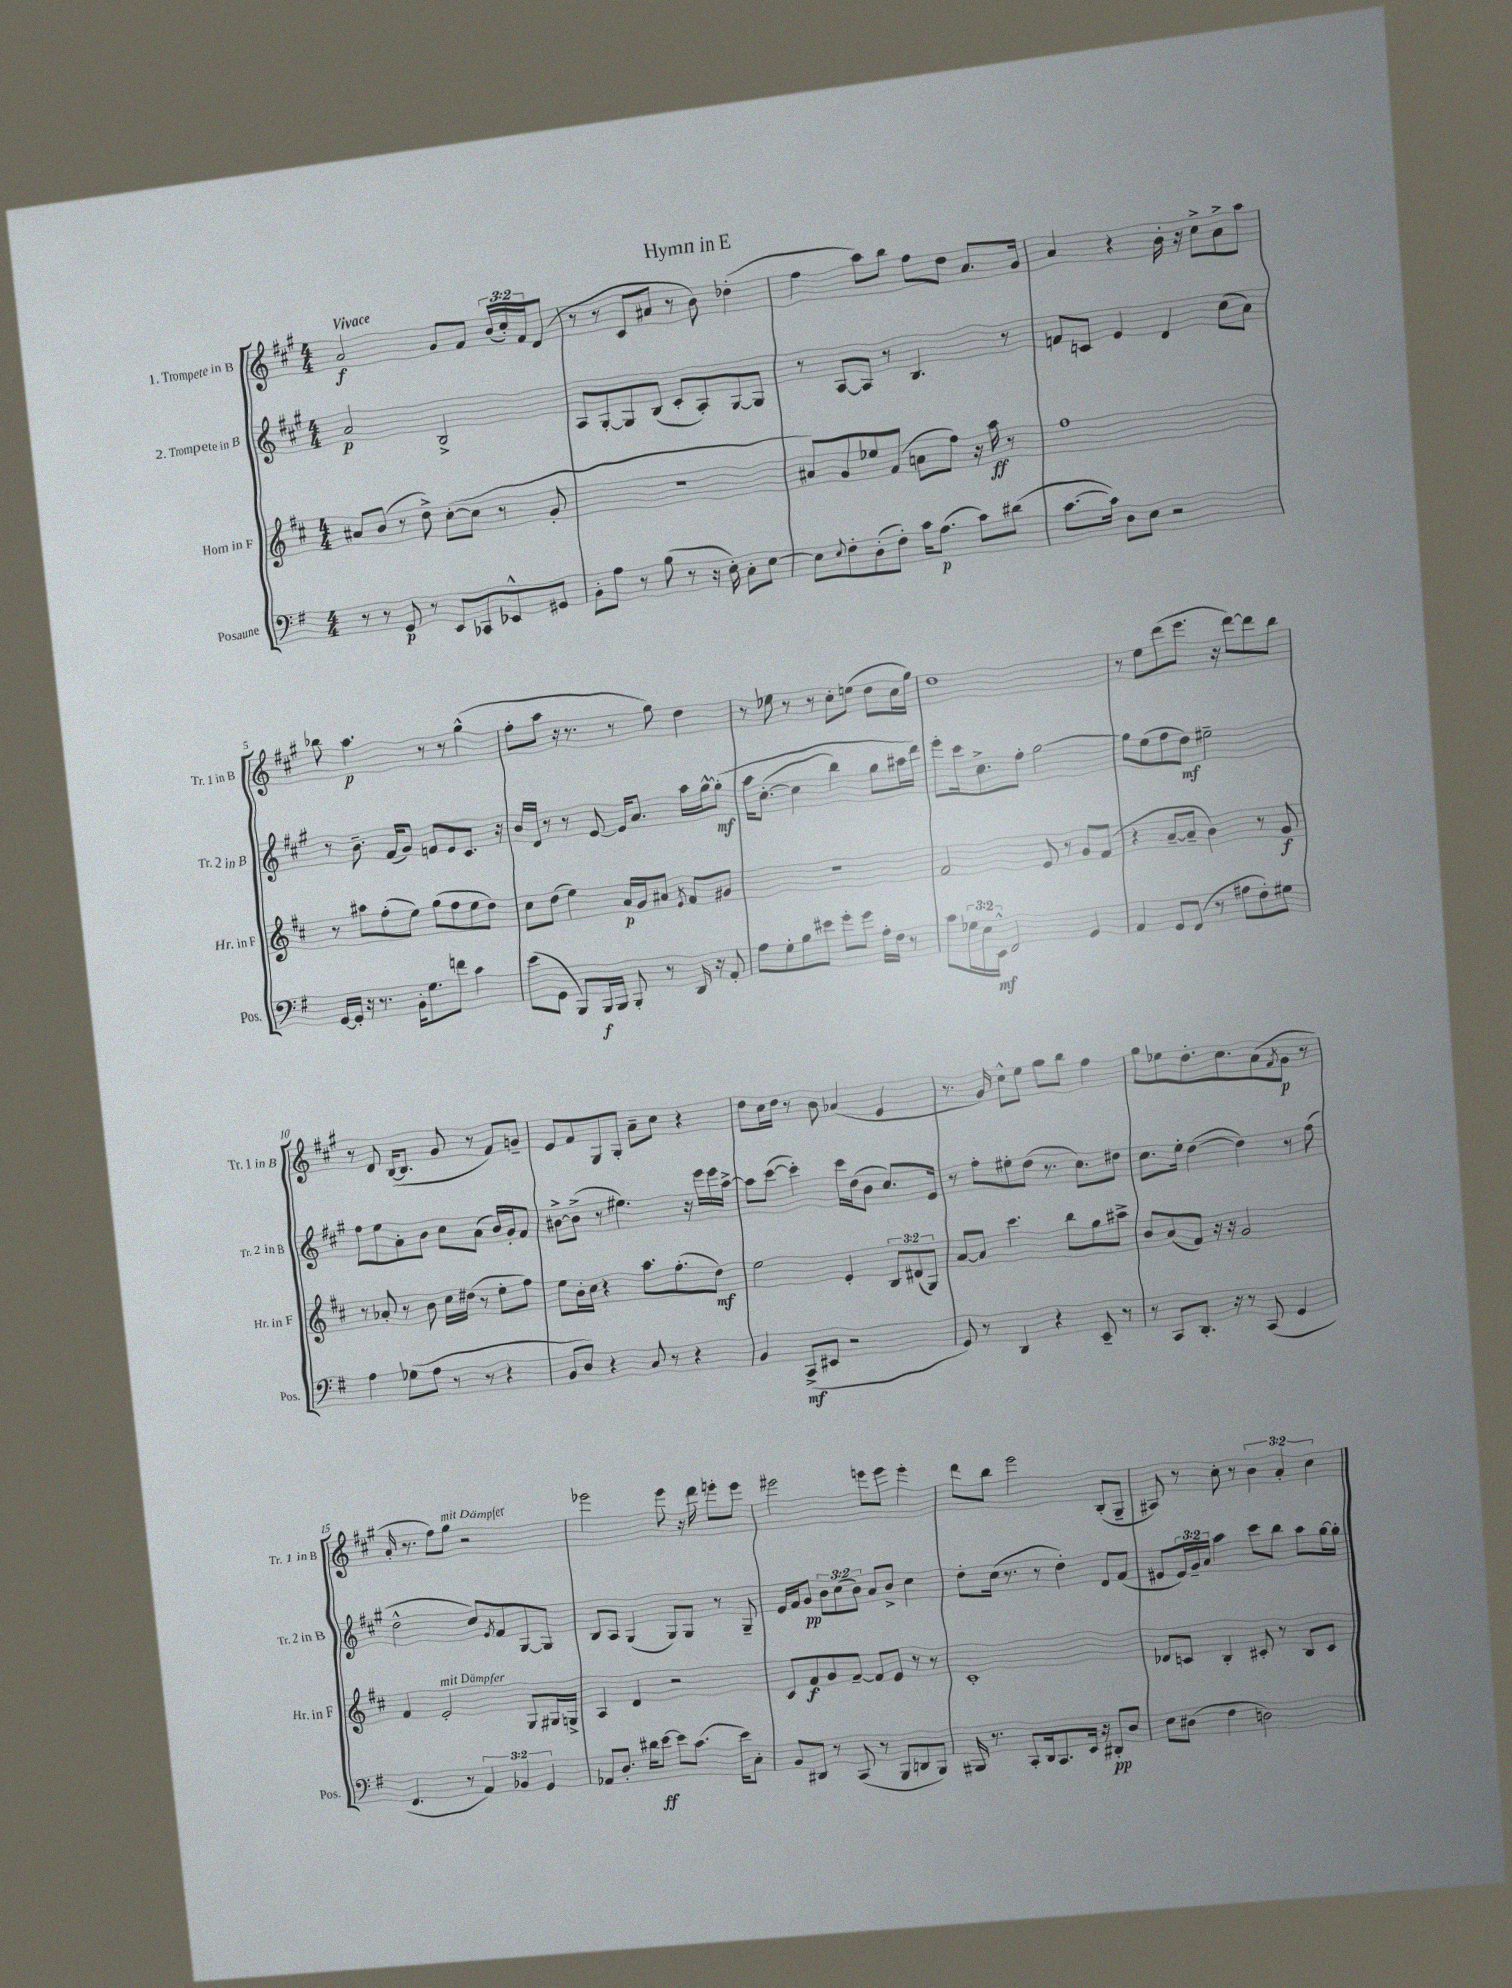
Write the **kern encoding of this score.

**kern	**dynam	**kern	**dynam	**kern	**dynam	**kern	**dynam
*part4	*part4	*part3	*part3	*part2	*part2	*part1	*part1
*staff4	*staff4	*staff3	*staff3	*staff2	*staff2	*staff1	*staff1
*I"Posaune	*	*I"Horn in F	*	*I"2. Trompete in B	*	*I"1. Trompete in B	*
*I'Pos.	*	*I'Hr. in F	*	*I'Tr. 2 in B	*	*I'Tr. 1 in B	*
*clefF4	*	*clefG2	*	*clefG2	*	*clefG2	*
*k[f#]	*	*k[f#c#]	*	*k[f#c#g#]	*	*k[f#c#g#]	*
*M4/4	*	*M4/4	*	*M4/4	*	*M4/4	*
=1	=1	=1	=1	=1	=1	=1	=1
!	!	!	!	!	!	!LO:TX:a:B:t=Vivace	!
8r	.	8a#X/L	.	2a/	p	2a/	f
8r	.	(8b/J	.	.	.	.	.
8GG/	p	8r	.	.	.	.	.
8r	.	8dd^\)	.	.	.	.	.
8EE/L	.	([8cc#'\L	.	2B^/	.	8g#/L	.
8CC-X/	.	8cc#\J]	.	.	.	8f#/J	.
8EE-X^^/	.	8r	.	.	.	(24b/LL	.
.	.	.	.	.	.	24cc#'/)	.
.	.	.	.	.	.	24f#/J	.
8GG#X/J	.	8g'/	.	.	.	(8d/J	.
=2	=2	=2	=2	=2	=2	=2	=2
8BB'\L	.	1r	.	8A/L	.	8r	.
8A\J	.	.	.	[8G#'/	.	8r	.
8r	.	.	.	8G#/]	.	8c#/L	.
(8B\	.	.	.	(8B/J	.	8a#X/J	.
8r	.	.	.	8c#'/L	.	8r	.
16r	.	.	.	8A'/)	.	8b\)	.
16E'\)	.	.	.	.	.	.	.
8C'\L	.	.	.	[8G#/	.	(4dd-X'\	.
[8E\J	.	.	.	8G#/J]	.	.	.
=3	=3	=3	=3	=3	=3	=3	=3
8E\L]	.	8a#X/L)	.	8r	.	4ff#\	.
8qqE/	.	.	.	.	.	.	.
8F#'\	.	8g/	.	[8A/L	.	.	.
(8D'\	.	8ee-X/	.	8A/J]	.	8aa\L)	.
8F#'\J)	.	(8f#/J	.	8r	.	8bb\J	.
16c\KL	.	8an\L	.	4.B/	.	8ff#\L	.
(8.A\J	p	.	.	.	.	.	.
.	.	8ff#\J)	.	.	.	8dd\J	.
8c\L)	.	16r	.	.	.	8.a/L	.
.	.	16aa\	ff	.	.	.	.
(8d#X\J	.	8r	.	8r	.	.	.
.	.	.	.	.	.	16g#/Jk	.
=4	=4	=4	=4	=4	=4	=4	=4
[8.c\L	.	1ff#	.	8fn/L	.	4a/	.
.	.	.	.	8cn/J	.	.	.
16c\Jk])	.	.	.	.	.	.	.
8D\L	.	.	.	4e/	.	4r	.
8E\J	.	.	.	.	.	.	.
2r	.	.	.	4d/	.	16b'\	.
.	.	.	.	.	.	16r	.
.	.	.	.	.	.	8cc#^\L	.
.	.	.	.	(8cc#\L	.	8a^\	.
.	.	.	.	8a\J)	.	8aa\J	.
!!LO:LB:g=z
=5	=5	=5	=5	=5	=5	=5	=5
[16GG/LL	.	8r	.	8r	.	8bb-X\	.
16GG'/JJ]	.	.	.	.	.	.	.
16r	.	8aa#X\L	.	8.b~\	.	4.aa\	p
8.r	.	.	.	.	.	.	.
.	.	(8ff#'\	.	.	.	.	.
.	.	.	.	(16f#/KL	.	.	.
16BB'\KL	.	8ee\J)	.	8g#/J)	.	.	.
8.G\	.	.	.	.	.	.	.
.	.	(8gg\L	.	8fn/L	.	8r	.
8fn\J	.	8ff#\	.	8e/	.	8r	.
4c\	.	8ee\	.	8.c#/J	.	(4gg#^^\	.
.	.	8dd\J)	.	.	.	.	.
.	.	.	.	16r	.	.	.
=6	=6	=6	=6	=6	=6	=6	=6
(8e\L	.	8cc#\L	.	16b/LL	.	8ff#'\L	.
.	.	.	.	16d/JJ	.	.	.
8GG\J	.	(8dd\J	.	8r	.	8aa\J	.
8BBB/L)	.	4ee\)	.	8r	.	16r	.
.	.	.	.	.	.	8.r	.
16BBB/L	f	.	.	[8e/	.	.	.
16BBB/JJ	.	.	.	.	.	.	.
8BBB'/	.	16a/LL	p	16e/KL]	.	8r	.
.	.	16g/J	.	8.a/J	.	.	.
8r	.	8a#X/J	.	.	.	8gg#\)	.
.	.	8qe/	.	.	.	.	.
16DD/	.	8f#/L	.	16aa\LL	.	4dd\	.
16r	.	.	.	[16gg#^^\J	.	.	.
8AA'/	.	8g#X/J	.	(8gg#'\J]	mf	.	.
=7	=7	=7	=7	=7	=7	=7	=7
8A\L	.	1r	.	16aa\KL	.	8r	.
.	.	.	.	([8.cc#'\J	.	.	.
8G'\	.	.	.	.	.	8ee-X\	.
8B\	.	.	.	4cc#\]	.	8r	.
8e#X\J	.	.	.	.	.	8r	.
8g'\L	.	.	.	4bb\)	.	8cc#'\L	.
8g\J	.	.	.	.	.	(8een\J	.
16A'\LL	.	.	.	8gg#\L	.	8dd\L	.
16F#\JJ	.	.	.	.	.	.	.
8r	.	.	.	16aa#X\L	.	16cc#\L	.
.	.	.	.	16ddd\JJ)	.	16gg#\JJ)	.
=8	=8	=8	=8	=8	=8	=8	=8
8c\L	.	2f#/	.	8eee'\L	.	1dd	.
24G-X\L	.	.	.	16ccc#\k	.	.	.
24E\	.	.	.	.	.	.	.
.	.	.	.	8.cc#^\	.	.	.
24EE^^\JJ	mf	.	.	.	.	.	.
2FF#/	.	.	.	.	.	.	.
.	.	.	.	8ff#'\J	.	.	.
.	.	8e/	.	[2gg#\	.	.	.
.	.	8r	.	.	.	.	.
4GG/	.	8g/L	.	.	.	.	.
.	.	(8f#/J	.	.	.	.	.
=9	=9	=9	=9	=9	=9	=9	=9
4AA/	.	4r	.	8gg#\L]	.	8r	.
.	.	.	.	(8ee\	.	8ee\L	.
8GG/L	.	[8a~/L	.	8ff#\	.	(8ddd\	.
(8FF#/J	.	8a~/J]	.	8dd\J)	mf	8.eee\J	.
8r	.	4b\)	.	2ee#X~\	.	.	.
.	.	.	.	.	.	16r	.
8A#X\L	.	.	.	.	.	[8ddd\L)	.
8F#'\)	.	8r	.	.	.	8ddd\]	.
8G#X\J	.	8g/	f	.	.	8bb\J	.
!!LO:LB:g=z
=10	=10	=10	=10	=10	=10	=10	=10
4A\	.	8r	.	8ff#\L	.	8r	.
.	.	8a-X'/	.	8ee\	.	8d/	.
(8G-X\L	.	8r	.	8a'\	.	([16B/KL	.
.	.	.	.	.	.	8.B/J]	.
8A\J	.	8b\	.	8b\J	.	.	.
8r	.	16cc#\LL	.	8cc#\L	.	8g#/	.
.	.	(16dd#X\JJ	.	.	.	.	.
8r	.	8r	.	(8a\J	.	8r	.
4r	.	8ee'\L	.	16b/LL)	.	8f#/L)	.
.	.	.	.	16g#'/J	.	.	.
.	.	8ff#\J)	.	8f#/J	.	8gn~/J	.
=11	=11	=11	=11	=11	=11	=11	=11
8BB/L	.	8ee\L	.	[8b#X^\L	.	8e/L	.
8D/J)	.	16b'\L	.	(8b#^\J]	.	8f#/	.
.	.	16cc#\JJ	.	.	.	.	.
4r	.	4r	.	8r	.	8G#/	.
.	.	.	.	4.ee#X\)	.	8G#'/J	.
8C/	.	8.aa\L	.	.	.	8a~\L	.
8r	.	.	.	.	.	8cc#\J	.
.	.	(8.ff#'\	.	.	.	.	.
4r	.	.	.	16r	.	4r	.
.	.	.	.	16eee\LL	.	.	.
.	.	8dd\J)	mf	16eee\	.	.	.
.	.	.	.	[16aa^\JJ	.	.	.
=12	=12	=12	=12	=12	=12	=12	=12
4BB/	.	2ee\	.	8aa\L]	.	8dd\L	.
.	.	.	.	([8ccc#\J	.	16cc#\L	.
.	.	.	.	.	.	16dd\JJ	.
(8CC^/L	mf	.	.	4ccc#'\])	.	8r	.
8EE#X/J	.	.	.	.	.	8b\	.
2r	.	4e'/	.	16ccc#\LL	.	(4a-X/	.
.	.	.	.	(16dd\J	.	.	.
.	.	.	.	8b\J	.	.	.
.	.	12B/L	.	8.cc#/L)	.	4e/	.
.	.	(12d#X/	.	.	.	.	.
.	.	12G/J)	.	.	.	.	.
.	.	.	.	16e/Jk	.	.	.
=13	=13	=13	=13	=13	=13	=13	=13
8GG/)	.	[8a/L	.	8r	.	8.r	.
8r	.	8a/J]	.	8ff#'\L	.	.	.
.	.	.	.	.	.	16g#/)	.
4DD/	.	4.ccc#\	.	8ee#X'\	.	8cc#^^\L	.
.	.	.	.	(8dd\J	.	8ee\J	.
4r	.	.	.	8.r	.	8gg#\L	.
.	.	8bb\L	.	.	.	8bb\J	.
.	.	.	.	8.cc#\L)	.	.	.
8EE~/	.	8gg\	.	.	.	4ff#\	.
8r	.	8aa#X^\J	.	8dd#X\J	.	.	.
=14	=14	=14	=14	=14	=14	=14	=14
8r	.	8b/L	.	8.cc#\L	.	8gg#\L	.
8CC/L	.	(8a/	.	.	.	8ee-X\	.
.	.	.	.	16ee'\Jk	.	.	.
8.DD'/J	.	8f#/J)	.	([4dd\	.	8.dd'\	.
.	.	16r	.	.	.	.	.
16r	.	16r	.	.	.	8.cc#\	.
8r	.	2g/	.	4dd\])	.	.	.
(8CC/	.	.	.	.	.	(8a\	.
.	.	.	.	.	.	8qf#/	.
4GG/	.	.	.	8r	.	8g#\J	p
.	.	.	.	(8ff#\	.	8r	.
!!LO:LB:g=z
=15	=15	=15	=15	=15	=15	=15	=15
4.FF#/	.	4f#/	.	2dd^^\	.	16a'/	.
.	.	.	.	.	.	8.r	.
!	!	!LO:TX:a:i:t=mit Dämpfer	!	!	!	!	!
.	.	2e'/	.	.	.	8ff#\L)	.
!	!	!	!	!	!	!LO:TX:a:i:t=mit Dämpfer	!
8r	.	.	.	.	.	8gg#\J	.
6AA/)	.	.	.	8cc#/L)	.	2r	.
.	.	.	.	8qe/	.	.	.
.	.	.	.	8f#/	.	.	.
6BB-X/	.	.	.	.	.	.	.
.	.	8G/L	.	[8G#/	.	.	.
6GG/	.	.	.	.	.	.	.
.	.	16G#X/L	.	8G#/J]	.	.	.
.	.	16Gn^/JJ	.	.	.	.	.
=16	=16	=16	=16	=16	=16	=16	=16
8AA-X/L	.	4A/	.	8B/L	.	2eee-X\	.
8.D'/J	.	.	.	8A/J	.	.	.
.	.	4d/	.	(4G#/	.	.	.
16d#X\KL	.	.	.	.	.	.	.
[8e\J	ff	.	.	.	.	.	.
8e\L]	.	2r	.	8G#/L)	.	8eee-\	.
(8.c\J	.	.	.	8G#/J	.	16r	.
.	.	.	.	.	.	16ddd\	.
.	.	.	.	8r	.	8eeen'\L	.
16e\KL)	.	.	.	.	.	.	.
8C'\J	.	.	.	8G#~/	.	8eee\J	.
=17	=17	=17	=17	=17	=17	=17	=17
8BB/L	.	8c#/L	.	16e/LL	.	2eee#X\	.
.	.	.	.	16f#/J	.	.	.
8DD#X/J	.	8f#/	f	8g#/J	pp	.	.
8r	.	8g/	.	12b\L	.	.	.
.	.	.	.	(12cc#\	.	.	.
(8CC/	.	[8f#~/J	.	.	.	.	.
.	.	.	.	12b\J)	.	.	.
8r	.	8f#/L]	.	8a/L	.	8eeen\L	.
8BBB/L	.	8e/J	.	8b^/J	.	8eee\J	.
8DDn/	.	8r	.	4cc#\	.	4eee'\	.
8BBB/J)	.	8r	.	.	.	.	.
=18	=18	=18	=18	=18	=18	=18	=18
16BBB#X/	.	1c#'	.	8dd'\L	.	8ddd\L	.
8.r	.	.	.	.	.	.	.
.	.	.	.	(16cc#\Jk	.	8bb\J	.
.	.	.	.	8.r	.	.	.
8CC'/L	.	.	.	.	.	2eee\	.
16DD/k	.	.	.	8r	.	.	.
8.CC/	.	.	.	.	.	.	.
.	.	.	.	4dd'\)	.	.	.
16EE/Jk	.	.	.	.	.	.	.
16r	.	.	.	.	.	.	.
8DD#X'/L	pp	.	.	8d/L	.	(8B'/L	.
8D/J	.	.	.	(8f#/J	.	8G#~/J	.
=19	=19	=19	=19	=19	=19	=19	=19
8E\L	.	8d-X/L	.	8e#X/L	.	8A#X/)	.
(8D#X\J	.	8cn/J	.	24e#/L)	.	8r	.
.	.	.	.	24g#~/	.	.	.
.	.	.	.	24a/JJ	.	.	.
4F#\	.	4B'/	.	4aa\	.	8cc#'\	.
.	.	.	.	.	.	8r	.
2Dn\)	.	8c#X'/	.	8ccc#\L	.	6b\	.
.	.	8r	.	8bb\J	.	.	.
.	.	.	.	.	.	6a'/	.
.	.	8B/L	.	8aa\L	.	.	.
.	.	.	.	.	.	6cc#\	.
.	.	8c#/J	.	[16gg#\L	.	.	.
.	.	.	.	16gg#'\JJ]	.	.	.
==	==	==	==	==	==	==	==
*-	*-	*-	*-	*-	*-	*-	*-
